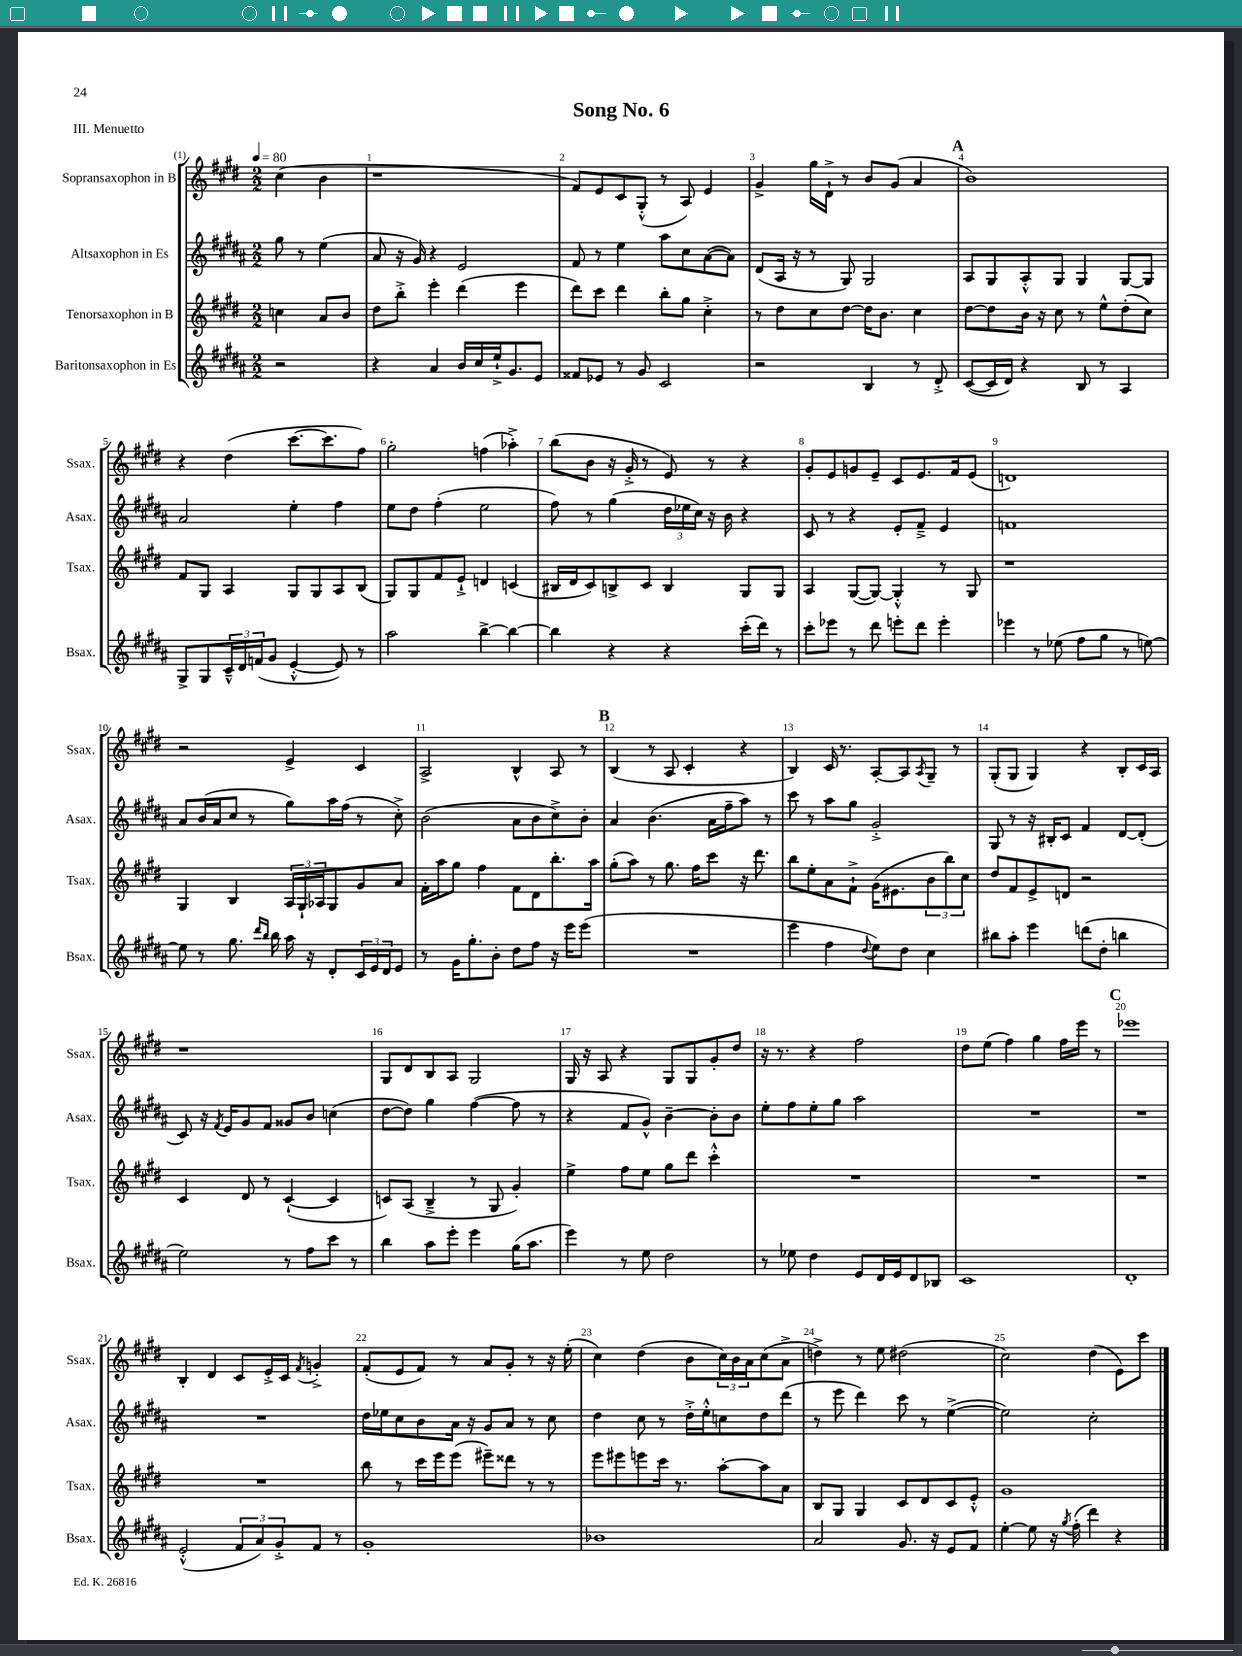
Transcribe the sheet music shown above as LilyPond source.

\header { title = "Song No. 6" piece = "III. Menuetto" }
<<
\new StaffGroup <<
\new Staff = "s0" \with { instrumentName = "Sopransaxophon in B" shortInstrumentName = "Ssax." } {
    \clef treble \key e \major \numericTimeSignature \time 2/2 \partial 2 \tempo 4 = 80
    cis''4( b'4 |
    r1 |
    fis'8) e'8 cis'8 gis8-.-^( r8 a8) e'4 |
    gis'4-> gis''16 dis'16-!-> r8 b'8 gis'8( a'4 |
    \mark \markup { \bold "A" } b'1) |
    r4 dis''4( cis'''8.~ cis'''8. fis''8) |
    gis''2-. f''4( aes''4-.->) |
    b''8( b'8 r16 gis'16-.-> r8 e'8) r8 r4 |
    gis'8-. e'8 g'8 e'8-- cis'8 e'8. fis'16 e'8( |
    d'1) |
    r2 e'4-> cis'4 |
    a2-> b4-^ a8 r8 |
    \mark \markup { \bold "B" } b4( r8 a8 cis'4-. r4 |
    b4) cis'16 r8. a8~-. a8 \acciaccatura { a8 } gis8-- r8 |
    gis8-.( gis8 gis4) r4 b8-. cis'16 a16 |
    r1 |
    gis8 dis'8 b8 a8 gis2 |
    gis16 r16 a8 r4 gis8 gis8 gis'8-. dis''8 |
    r16 r8. r4 fis''2 |
    dis''8 e''8( fis''4) gis''4 fis''16 e'''16 r8 |
    \mark \markup { \bold "C" } ees'''1 |
    b4-. dis'4 cis'8 e'16-.-> cis'16 \acciaccatura { fis'8 } g'4-.-> |
    fis'8-.( e'8 fis'8) r8 a'8 gis'8-. r8 r16 e''16-.( |
    cis''4) dis''4( b'8 \tuplet 3/2 { cis''16) b'16 a'16 } cis''8( a'8-> |
    d''4->) r8 e''8 dis''2( |
    cis''2) dis''4( e'8) cis'''8 \bar "|." |
}
\new Staff = "s1" \with { instrumentName = "Altsaxophon in Es" shortInstrumentName = "Asax." } {
    \clef treble \key b \major \numericTimeSignature \time 2/2 \partial 2
    gis''8 r8 e''4( |
    ais'8 r16 gis'16) r4 e'2 |
    fis'8 r8 e''4 ais''8 cis''8 ais'8~( ais'8) |
    dis'8( ais16 r16 r8 gis8) gis2 |
    \mark \markup { \bold "A" } ais8 gis8 ais8-.-^ gis8 gis4 gis8~ gis8 |
    ais'2 e''4-. fis''4 |
    e''8 dis''8 fis''4-.( e''2 |
    fis''8) r8 gis''4( \tuplet 3/2 { dis''16 ees''16 cis''16) } r16 b'16 r4 |
    cis'8 r8 r4 e'8-. fis'8---> e'4 |
    f'1 |
    ais'8 b'16( ais'16 cis''8 r8 gis''8) ais''16 fis''16( r8 cis''8-.->) |
    b'2( ais'8 b'8 cis''8->) b'8-. |
    \mark \markup { \bold "B" } ais'4 b'4.( ais'16 fis''16-- ais''8) r8 |
    cis'''8 r8 ais''8 gis''8 gis'2-.-> |
    gis8 r8 r16 bis16-. cis'8 fis'4 dis'8~ dis'8-.( |
    cis'8) r16 \acciaccatura { fis'8 } e'16 gis'8 fis'8 gisis'8 b'8 c''4( |
    dis''8~ dis''8) gis''4 fis''4~( fis''8 r8 |
    r4 fis'8 gis'8-^) b'4~-- b'8-. b'8 |
    e''8-. fis''8 e''8-. gis''8 ais''2 |
    R1 |
    \mark \markup { \bold "C" } R1 |
    R1 |
    dis''16 ees''16 cis''8 b'8 ais'16 r16 gis'8 ais'8 r8 cis''8 |
    dis''4 cis''8 r8 dis''16-.-> e''16-.-^ c''8 dis''8 dis'''8( |
    r8 e'''8 dis'''4) cis'''8 r8 e''4~->( |
    e''2) cis''2-. \bar "|." |
}
\new Staff = "s2" \with { instrumentName = "Tenorsaxophon in B" shortInstrumentName = "Tsax." } {
    \clef treble \key e \major \numericTimeSignature \time 2/2 \partial 2
    c''4 a'8 b'8 |
    dis''8 b''8-.-> e'''4-. dis'''4( e'''4 |
    dis'''8) cis'''8 dis'''4 b''8-. gis''8 cis''4-.-> |
    r8 dis''8 cis''8 dis''8~ dis''16 b'8. cis''4 |
    \mark \markup { \bold "A" } dis''8~ dis''8 b'16 r16 cis''8 r8 e''8-^ dis''8-.( cis''8) |
    fis'8 gis8 a4 gis8 gis8 a8 b8( |
    gis8) gis8 fis'8 e'8-!-> d'4 c'4( |
    bis16 dis'16 cis'8) b8-> cis'8 b4 gis8 gis8 |
    a4 gis8~( gis8~) gis4-.-^ r8 gis8 |
    r1 |
    gis4 b4 \tuplet 3/2 { a16 gis16-! aes16 } gis8 gis'8 a'8 |
    fis'16-. a''16 gis''8 fis''4 fis'8 dis'8 b''8.-. a''16 |
    \mark \markup { \bold "B" } gis''8-.( a''8) r8 gis''8. fis''16 cis'''8 r16 dis'''8. |
    b''8 e''8-. a'8 fis'8-!-> gis'16( eis'8. \tuplet 3/2 { b'8 b''8) cis''8 } |
    dis''8 fis'8 e'8-> d'8 r2 |
    cis'4 dis'8 r8 cis'4~-!( cis'4 |
    c'8) a8( b4---> r8 gis8 gis'4-.) |
    e''4-> fis''8 e''8 gis''8 dis'''8 cis'''4-.-^ |
    R1 |
    R1 |
    \mark \markup { \bold "C" } R1 |
    R1 |
    b''8 r8 cis'''16 e'''16 e'''8( eis'''8--) disis'''8 r8 r8 |
    e'''8 eis'''8 e'''8 cis'''16 r8. a''8~-. a''8 a'8 |
    b8 gis8 gis4 cis'8 dis'8 cis'8 e'8-.-^ |
    gis'1 \bar "|." |
}
\new Staff = "s3" \with { instrumentName = "Baritonsaxophon in Es" shortInstrumentName = "Bsax." } {
    \clef treble \key b \major \numericTimeSignature \time 2/2 \partial 2
    r2 |
    r4 ais'4 b'16 cis''16 e''16-!-> gis'8. e'8 |
    fisis'8 ees'8 r8 gis'8 cis'2 |
    r2 b4 r8 dis'8-.-> |
    \mark \markup { \bold "A" } cis'8~( cis'16 dis'16) r4 b8 r8 ais4 |
    gis8-> gis8 \tuplet 3/2 { cis'16---^ dis'16 f'16( } gis'8 e'4~-.-^ e'8) r8 |
    ais''2 b''4~-> b''4~ |
    b''4 r4 r4 cis'''16-.( dis'''16) r8 |
    cis'''8-. ees'''8 r8 dis'''8 e'''8-. dis'''8 e'''4-. |
    ees'''4 r8 ees''8( fis''8 gis''8 r8 e''8~) |
    e''8 r8 gis''8. \grace { dis'''16 b''16 } b''16 ais''16 r16 dis'8-. \tuplet 3/2 { cis'16 e'16 dis'16 } e'8 |
    r8 gis'16 gis''8.-. b'8-. dis''8 fis''8 r16 e'''16 e'''8( |
    \mark \markup { \bold "B" } R1 |
    e'''4 fis''4 \appoggiatura { dis''8 } e''8) dis''8 cis''4 |
    bis''8 ais''8-. e'''4 d'''8( dis''8-. b''4 |
    e''2) r8 fis''8 cis'''8 r8 |
    b''4 ais''8 e'''8-. e'''4 gis''16( ais''8. |
    e'''4) r8 e''8 dis''2 |
    r8 ees''8 dis''4 e'8 dis'16 e'16 dis'8 bes8 |
    cis'1 |
    \mark \markup { \bold "C" } dis'1-. |
    e'2-.-^( \tuplet 3/2 { fis'8 ais'8) gis'8-.-> } fis'8 r8 |
    gis'1-. |
    bes'1 |
    ais'2 gis'8. r16 e'8 fis'8 |
    e''4~-. e''8 r16 \acciaccatura { gis''8 } fis''16-.( dis'''4) r4 \bar "|." |
}
>>
>>
\layout { \context { \Score \override BarNumber.break-visibility = ##(#f #t #t) barNumberVisibility = #all-bar-numbers-visible } }
